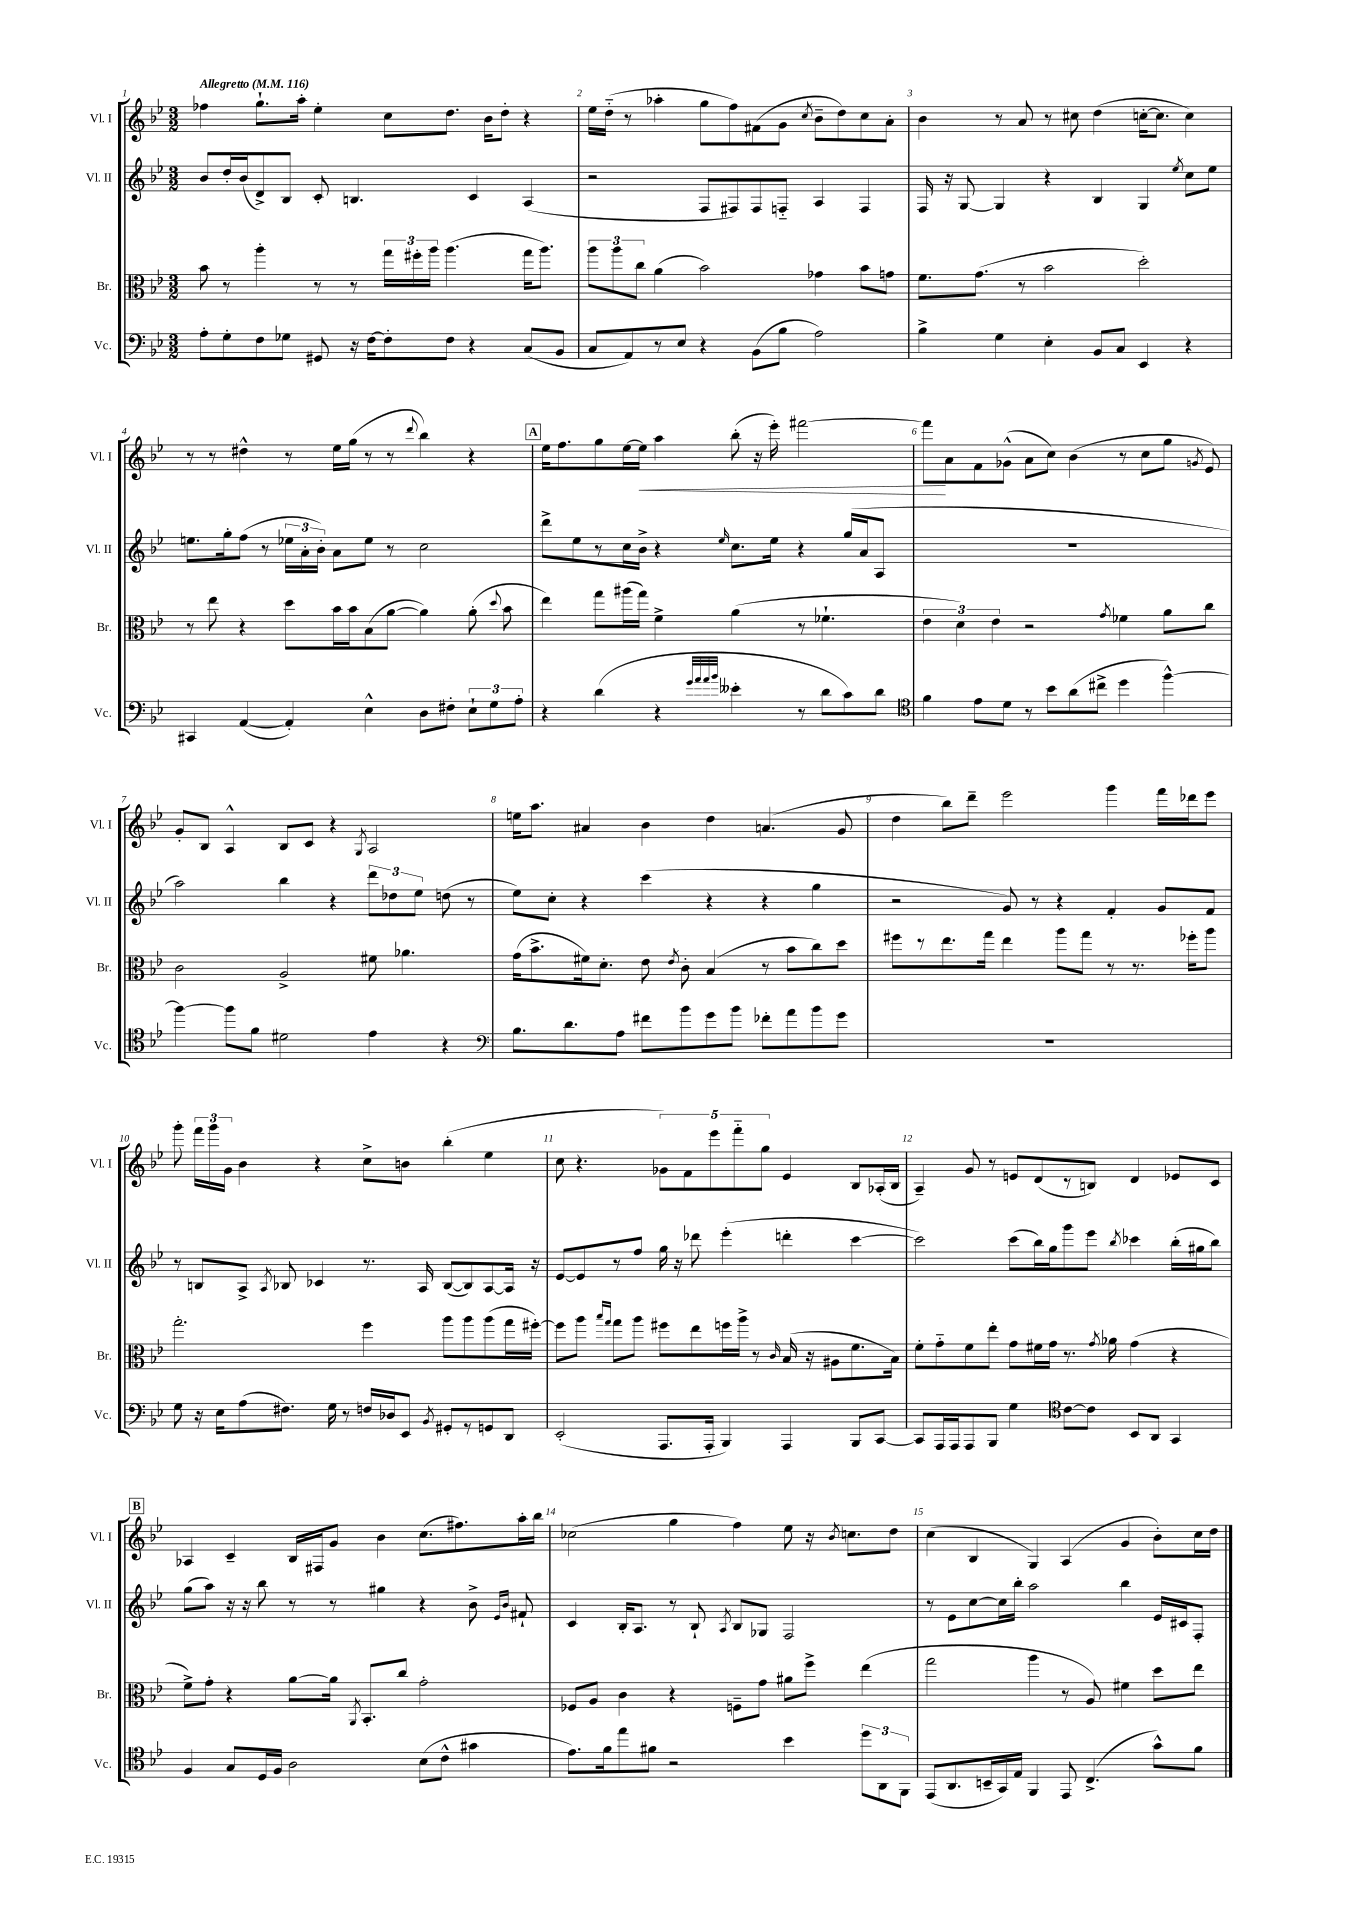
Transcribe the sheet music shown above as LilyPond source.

<<
\new StaffGroup <<
\new Staff = "s0" \with { instrumentName = "Vl. I" shortInstrumentName = "Vl. I" } {
    \clef treble \key bes \major \numericTimeSignature \time 3/2 \tempo "Allegretto" 4 = 116
    \autoBeamOff fes''4 g''8.[-! a''16]-. ees''4-. c''8[ d''8.] bes'16[ d''8]-. r4 |
    ees''16[ d''16]-_( r8 aes''4-. g''8[ f''8) fis'8( g'8] \acciaccatura { c''8 } bes'8[-- d''8) c''8 a'8]-. |
    bes'4 r8 a'8 r8 cis''8 d''4( c''16[~-. c''8.] c''4) |
    r8 r8 dis''4-^ r8 ees''16[ g''16]( r8 r8 \appoggiatura { d'''8 } bes''4) r4 |
    \mark \markup { \box "A" } ees''16[ f''8. g''8 ees''16~ ees''16]\< a''4 bes''8-.( r16 ees'''16-.) fis'''2~ |
    fis'''8[\! a'8 f'8 ges'8]-^( a'8[ c''8]) bes'4( r8 c''8[ g''8] \acciaccatura { g'8 } ees'8) |
    g'8[-. bes8] a4-^ bes8[ c'8] r4 \acciaccatura { g8 } a2 |
    e''16[ a''8.] ais'4 bes'4 d''4 a'4.( g'8 |
    d''4 bes''8[) d'''8]-- ees'''2 g'''4 f'''16[ des'''16 ees'''8] |
    g'''8-. \tuplet 3/2 { f'''16[ g'''16 g'16] } bes'4 r4 c''8[-> b'8] bes''4-.( ees''4 |
    c''8 r4. \tuplet 5/4 { ges'8[) f'8 ees'''8 f'''8-_ g''8] } ees'4 bes8[ aes16-.( bes16] |
    a4--) g'8 r8 e'8[ d'8( r8 b8]) d'4 ees'8[ c'8] |
    \mark \markup { \box "B" } aes4 c'4-- bes16[ fis16 g'8] bes'4 c''8.[( fis''8.) a''16-. bes''16] |
    ces''2( g''4 f''4) ees''8 r16 \acciaccatura { bes'8 } c''8.[ d''8] |
    c''4( bes4 g4) a4( g'4 bes'8[-.) c''16 d''16] \bar "|." |
}
\new Staff = "s1" \with { instrumentName = "Vl. II" shortInstrumentName = "Vl. II" } {
    \clef treble \key bes \major \numericTimeSignature \time 3/2
    \autoBeamOff bes'8[ d''16-. bes'16( d'8->) bes8] c'8-. b4. c'4 a4( |
    r2 f8[ fis8) fis8 f8]-_ a4 f4 |
    f16 r16 g8~ g4 r4 bes4 g4 \acciaccatura { ees''8 } c''8[ ees''8] |
    e''8.[ g''16-. f''8]( r8 \tuplet 3/2 { ees''16[ a'16-. bes'16]-.) } a'8[ ees''8] r8 c''2 |
    \mark \markup { \box "A" } d'''8[-> ees''8 r8 c''16 bes'16]-> r4 \grace { ees''16 } c''8.[ ees''16] r4 g''16[( a'16 a8] |
    R1. |
    a''2) bes''4 r4 \tuplet 3/2 { d'''8[ des''8 ees''8] } d''8( r8 |
    ees''8[) c''8]-. r4 c'''4( r4 r4 g''4 |
    r2 g'8) r8 r4 f'4-. g'8[ f'8] |
    r8 b8[ a8]-> \acciaccatura { a8 } bes8 ces'4 r8. a16 bes8[~( bes8) a8~ a16] r16 |
    ees'8[~ ees'8 r8 f''8] g''16 r16 des'''8 ees'''4-.( d'''4-. c'''4~ |
    c'''2) c'''8[( bes''16) g''16 g'''8 ees'''8] \acciaccatura { bes''8 } ces'''4 bes''16[-.( gis''16 bes''8]) |
    \mark \markup { \box "B" } g''8[( a''8]) r16 r16 bes''8 r8 r8 gis''4 r4 bes'8-> \grace { ees'16[ bes'16] } fis'8-! |
    c'4 bes16[-. a8.] r8 bes8-! \acciaccatura { a8 } bes8[ ges8] f2 |
    r8 ees'8[ c''8~ c''16 bes''16]-. a''2 bes''4 ees'16[ cis'16 f8]-. \bar "|." |
}
\new Staff = "s2" \with { instrumentName = "Br." shortInstrumentName = "Br." } {
    \clef alto \key bes \major \numericTimeSignature \time 3/2
    \autoBeamOff bes'8 r8 a''4-. r8 r8 \tuplet 3/2 { g''16[ fis''16-. a''16] } a''4.( g''16[ a''8.]) |
    \tuplet 3/2 { a''8[ a''8 c''8] } a'4( bes'2) ges'4 bes'8[ g'8] |
    f'8.[ g'8.]( r8 bes'2 d''2-.) |
    r8 ees''8 r4 d''8[ bes'16 bes'16 bes8( a'8]~ a'4) a'8-.( \appoggiatura { d''8 } bes'8 |
    \mark \markup { \box "A" } ees''4) g''8[ ais''16( g''16]) f'4-> a'4( r8 fes'4.-! |
    \tuplet 3/2 { ees'4 d'4) ees'4 } r2 \acciaccatura { g'8 } fes'4 a'8[ c''8] |
    c'2 a2-> fis'8 aes'4. |
    g'16[( bes'8.-> fis'16) d'8.]-. ees'8 \acciaccatura { ees'8 } c'8-. bes4( r8 bes'8[ c''8) d''8] |
    fis''8[ r8 ees''8. g''16] ees''4 a''8[ g''8] r8 r8. fes''16[-. a''8] |
    g''2.-. f''4 a''8[ a''8 a''8( g''16 fis''16]~-.) |
    fis''8[ a''8] \grace { bes''16[ g''16] } g''8[ a''8] fis''8[ ees''8 f''16 a''16]-> r8 \grace { c'16 } bes16( r16 ais8[ f'8. bes16]) |
    f'8[-. g'8-_ f'8 ees''8]-. g'8[ fis'16 g'16] r8. \acciaccatura { g'8 } aes'16 g'4( r4 |
    \mark \markup { \box "B" } f'8[->) g'8]-. r4 a'8[~ a'16] \acciaccatura { a,8 } bes,8.[-. c''8] g'2-. |
    fes8[ a8] c'4 r4 f8[-- g'8] ais'8[ f''8]-> ees''4( |
    g''2 a''4 r8 a8) fis'4 d''8[ ees''8] \bar "|." |
}
\new Staff = "s3" \with { instrumentName = "Vc." shortInstrumentName = "Vc." } {
    \clef bass \key bes \major \numericTimeSignature \time 3/2
    \autoBeamOff a8[-. g8-. f8 ges8] gis,8 r16 f16[~ f8-. f8] r4 c8[( bes,8] |
    c8[ a,8) r8 ees8] r4 bes,8[( bes8] a2) |
    bes4-> g4 ees4-. bes,8[ c8] ees,4 r4 |
    cis,4 a,4~( a,4-.) ees4-^ d8[ fis8]-. \tuplet 3/2 { ees8[-! g8 a8]-. } |
    \mark \markup { \box "A" } r4 d'4( r4 \grace { g'32[ a'32 a'32 bes'32] } eeses'4-. r8 d'8[ c'8) d'8] |
    \clef tenor f'4 ees'8[ d'8] r8 bes'8[ a'8( cis''8]-> d''4 f''4~-^) |
    f''4~ f''8[ f'8] dis'2 ees'4 r4 |
    \clef bass bes8.[ d'8. a8] fis'8[ bes'8 g'8 bes'8] fes'8[-. a'8 bes'8 g'8] |
    R1. |
    g8 r16 ees16[ a8( fis8.]) g16 r8 f16[ des16 ees,8] \acciaccatura { bes,8 } gis,8[-. r8 g,8 d,8] |
    ees,2-.( a,,8.[ a,,16]-. bes,,4) a,,4 bes,,8[ c,8]~ |
    c,8[ a,,16 a,,16 a,,8 bes,,8] g4 \clef tenor c'8[~ c'8] bes,8[ a,8] g,4 |
    \mark \markup { \box "B" } f4 g8[ d16 f16] a2 bes8[( c'8]-^ gis'4 |
    ees'8.[) f'16 ees''8 fis'8] r2 bes'4 \tuplet 3/2 { d''8[ a,8 f,8] } |
    ees,8[( a,8. b,16-- g,16) ees16] f,4 ees,8 c4.->( g'8[-^) f'8] \bar "|." |
}
>>
>>
\layout { \context { \Score \override BarNumber.break-visibility = ##(#f #t #t) barNumberVisibility = #all-bar-numbers-visible } }
